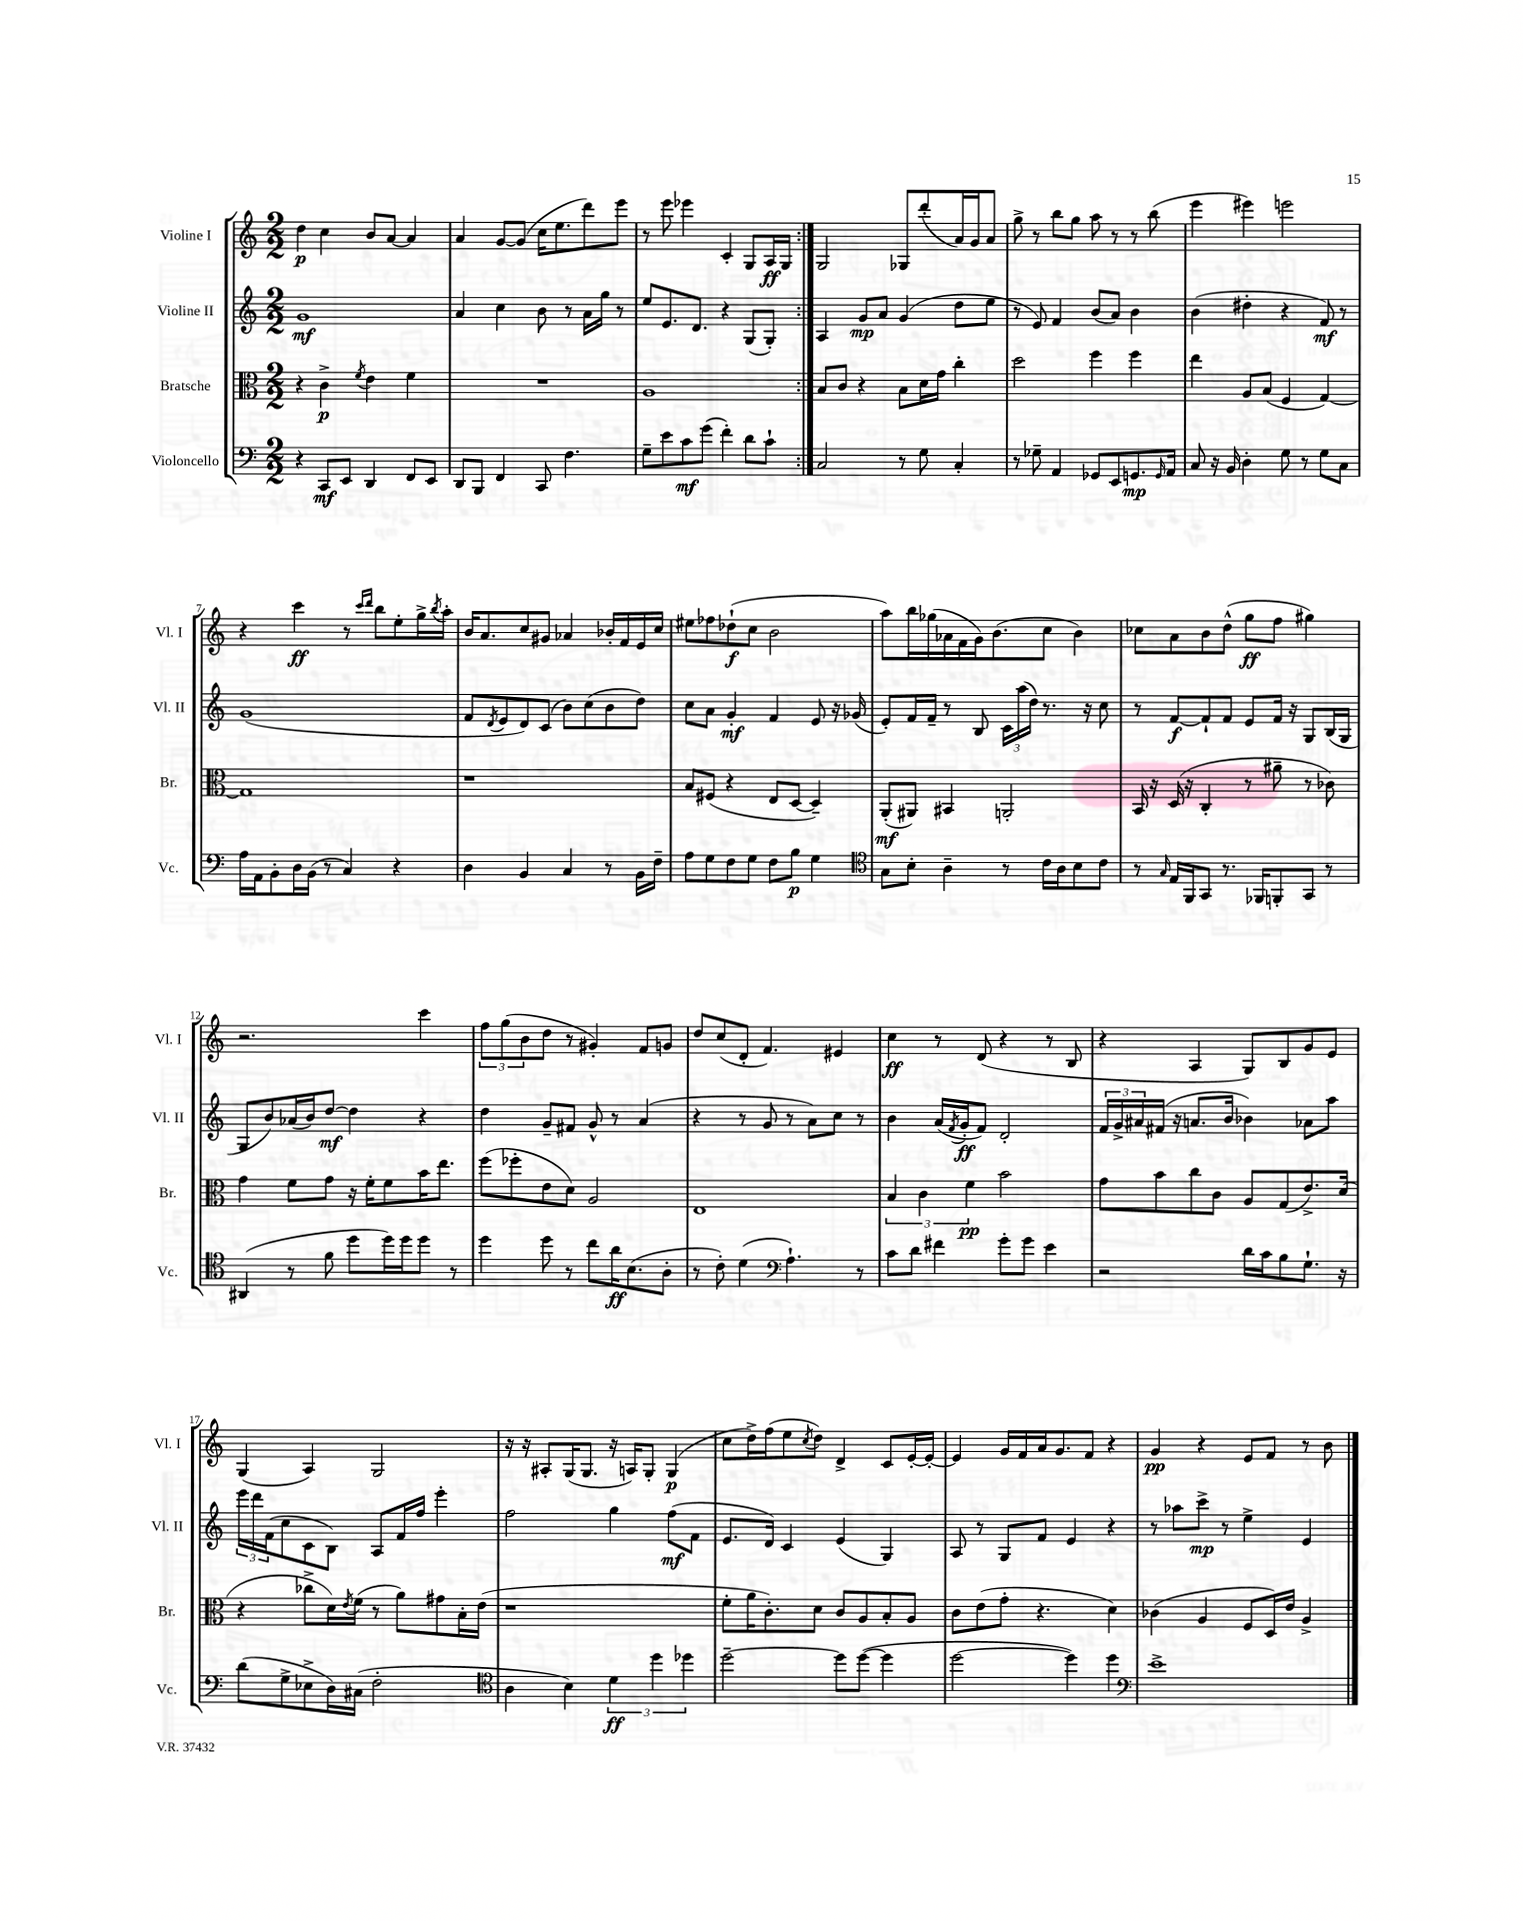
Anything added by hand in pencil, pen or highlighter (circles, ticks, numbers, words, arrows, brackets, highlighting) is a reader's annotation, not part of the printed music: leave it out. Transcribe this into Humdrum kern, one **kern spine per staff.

**kern	**dynam	**kern	**dynam	**kern	**dynam	**kern	**dynam
*part4	*part4	*part3	*part3	*part2	*part2	*part1	*part1
*staff4	*staff4	*staff3	*staff3	*staff2	*staff2	*staff1	*staff1
*I"Violoncello	*	*I"Bratsche	*	*I"Violine II	*	*I"Violine I	*
*I'Vc.	*	*I'Br.	*	*I'Vl. II	*	*I'Vl. I	*
*clefF4	*	*clefC3	*	*clefG2	*	*clefG2	*
*k[]	*	*k[]	*	*k[]	*	*k[]	*
*M2/2	*	*M2/2	*	*M2/2	*	*M2/2	*
=1	=1	=1	=1	=1	=1	=1	=1
4r	.	4r	.	1g	mf	4dd\	p
8CC/L	mf	4c^\	p	.	.	4cc\	.
8EE/J	.	.	.	.	.	.	.
.	.	8qf/	.	.	.	.	.
4DD/	.	4e\	.	.	.	8b/L	.
.	.	.	.	.	.	[8a/J	.
8FF/L	.	4f\	.	.	.	4a/]	.
8EE/J	.	.	.	.	.	.	.
=2	=2	=2	=2	=2	=2	=2	=2
8DD/L	.	1r	.	4a/	.	4a/	.
8BBB/J	.	.	.	.	.	.	.
4FF/	.	.	.	4cc\	.	[8g/L	.
.	.	.	.	.	.	(8g/J]	.
8CC/	.	.	.	8b\	.	16cc\KL	.
.	.	.	.	.	.	8.ee\	.
4.F\	.	.	.	8r	.	.	.
.	.	.	.	16a\LL	.	8ddd\)	.
.	.	.	.	16gg\JJ	.	.	.
.	.	.	.	8r	.	8eee\J	.
=3	=3	=3	=3	=3	=3	=3	=3
8G~\L	.	1A	.	8ee/L	.	8r	.
8e\	.	.	.	8.e/	.	8eee\	.
8c\	mf	.	.	.	.	4eee-X\	.
.	.	.	.	8.d/J	.	.	.
(8g\J	.	.	.	.	.	.	.
4f'\)	.	.	.	4r	.	4c'/	.
8d\L	.	.	.	(8G/L	.	8G/L	.
8c`\J	.	.	.	8G'/J)	.	16A/L	ff
.	.	.	.	.	.	16G/JJ	.
=4:|!	=4:|!	=4:|!	=4:|!	=4:|!	=4:|!	=4:|!	=4:|!
2C/	.	8B/L	.	4A/	.	2G/	.
.	.	8c/J	.	.	.	.	.
.	.	4r	.	8g/L	mp	.	.
.	.	.	.	8a/J	.	.	.
8r	.	8B\L	.	(4g/	.	8G-X/L	.
8G\	.	16d\L	.	.	.	(8ddd'/	.
.	.	16g\JJ	.	.	.	.	.
4C'/	.	4cc'\	.	8dd\L	.	16a/L)	.
.	.	.	.	.	.	16g/J	.
.	.	.	.	8ee\J	.	8a/J	.
=5	=5	=5	=5	=5	=5	=5	=5
8r	.	2dd\	.	8r	.	8gg^\	.
8G-X~\	.	.	.	8e/)	.	8r	.
4AA/	.	.	.	4f/	.	8bb\L	.
.	.	.	.	.	.	8gg\J	.
8GG-X/L	.	4ff\	.	(8b/L	.	8aa\	.
8EE/	.	.	.	8a/J)	.	8r	.
8.GGn/	mp	4ff\	.	4b\	.	8r	.
.	.	.	.	.	.	(8bb\	.
16qqGG/	.	.	.	.	.	.	.
16AA/Jk	.	.	.	.	.	.	.
=6	=6	=6	=6	=6	=6	=6	=6
8C/	.	4ee\	.	(4b\	.	4eee\	.
16r	.	.	.	.	.	.	.
16BB/	.	.	.	.	.	.	.
4D'\	.	8A/L	.	4dd#X'\	.	4eee#X\)	.
.	.	(8B/J	.	.	.	.	.
8G\	.	4F/	.	4r	.	2eeen\	.
8r	.	.	.	.	.	.	.
8G\L	.	[4G/)	.	8f/)	mf	.	.
8C\J	.	.	.	8r	.	.	.
!!LO:LB:g=z
=7	=7	=7	=7	=7	=7	=7	=7
16A\LL	.	1G]	.	(1g	.	4r	.
16AA\J	.	.	.	.	.	.	.
8BB'\	.	.	.	.	.	.	.
16D\L	.	.	.	.	.	4ccc\	ff
(16BB\JJ	.	.	.	.	.	.	.
8r	.	.	.	.	.	.	.
4C/)	.	.	.	.	.	8r	.
.	.	.	.	.	.	16qqccc/LL	.
.	.	.	.	.	.	16qqddd/JJ	.
.	.	.	.	.	.	8bb\L	.
4r	.	.	.	.	.	8ee'\	.
.	.	.	.	.	.	16gg^\L	.
.	.	.	.	.	.	8qbb/	.
.	.	.	.	.	.	16aa'\JJ	.
=8	=8	=8	=8	=8	=8	=8	=8
4D\	.	1r	.	8f/L	.	16b/KL	.
.	.	.	.	.	.	8.a/	.
.	.	.	.	8qd/	.	.	.
.	.	.	.	8e/	.	.	.
4BB/	.	.	.	8d/)	.	8cc/	.
.	.	.	.	(8c/J	.	8g#X/J	.
4C/	.	.	.	8b\L)	.	4a-X/	.
.	.	.	.	(8cc\	.	.	.
8r	.	.	.	8b\	.	16b-X'/LL	.
.	.	.	.	.	.	16f/	.
16BB\LL	.	.	.	8dd\J)	.	16e/	.
16F~\JJ	.	.	.	.	.	16cc/JJ	.
=9	=9	=9	=9	=9	=9	=9	=9
8A\L	.	8B/L	.	8cc\L	.	8ee#X\L	.
8G\	.	(8F#X/J	.	8a\J	.	8ff-X\	.
8F\	.	4r	.	4g'/	mf	(8dd-X`\	f
8G\J	.	.	.	.	.	8cc\J	.
8F\L	.	8E/L	.	4f/	.	2b\	.
8B\J	p	[8D/J	.	.	.	.	.
4G\	.	4D~/])	.	8e/	.	.	.
.	.	.	.	16r	.	.	.
.	.	.	.	(16g-X/	.	.	.
=10	=10	=10	=10	=10	=10	=10	=10
*clefC4	*	*	*	*	*	*	*
8G\L	.	(8AA'/L	mf	8e'/L)	.	8aa\L)	.
8B'\J	.	8AA#X/J)	.	16f/L	.	16bb\L	.
.	.	.	.	16f~/JJ	.	(16gg-X\	.
4A~\	.	4BB#X/	.	8r	.	16a-X\	.
.	.	.	.	.	.	16f\	.
.	.	.	.	8B/	.	16g\J)	.
.	.	.	.	.	.	(8.b\	.
8r	.	2AAn'/	.	24c\LL	.	.	.
.	.	.	.	(24aa\	.	.	.
.	.	.	.	24dd\JJ)	.	.	.
16c\LL	.	.	.	8.r	.	8cc\J	.
16A\J	.	.	.	.	.	.	.
8B\	.	.	.	.	.	4b\)	.
.	.	.	.	16r	.	.	.
8c\J	.	.	.	8cc\	.	.	.
=11	=11	=11	=11	=11	=11	=11	=11
8r	.	16BB/	.	8r	.	8cc-X\L	.
.	.	16r	.	.	.	.	.
16qqG/	.	.	.	.	.	.	.
16E/LL	.	(16D/	.	[8f/L	f	8a\	.
16FF/J	.	16r	.	.	.	.	.
8GG/J	.	4C'/	.	8f`/]	.	8b\	.
8.r	.	.	.	8f/J	.	(8dd^^\J	.
.	.	8r	.	8e/L	.	8gg\L	ff
16FF-X/KL	.	.	.	.	.	.	.
8FFn'/	.	8a#X~\	.	16f/Jk	.	8ff\J	.
.	.	.	.	16r	.	.	.
8GG/J	.	8r	.	8G/L	.	4gg#X\)	.
8r	.	8c-X\)	.	(16B/L	.	.	.
.	.	.	.	16G/JJ	.	.	.
!!LO:LB:g=z
=12	=12	=12	=12	=12	=12	=12	=12
(4AA#X/	.	4g\	.	8G/L	.	2.r	.
.	.	.	.	8b/)	.	.	.
8r	.	8f\L	.	(16a-X/L	.	.	.
.	.	.	.	16b/J)	.	.	.
8f\	.	8g\J	.	[8dd/J	mf	.	.
8dd\L	.	16r	.	4dd\]	.	.	.
.	.	16f'\KL	.	.	.	.	.
16dd\L)	.	8f\	.	.	.	.	.
16dd\J	.	.	.	.	.	.	.
8dd\J	.	16b\K	.	4r	.	4ccc\	.
.	.	8.ee\J	.	.	.	.	.
8r	.	.	.	.	.	.	.
=13	=13	=13	=13	=13	=13	=13	=13
4dd\	.	(8ff\L	.	4dd\	.	12ff\L	.
.	.	.	.	.	.	(12gg\	.
.	.	8ff-X'\	.	.	.	.	.
.	.	.	.	.	.	12b\	.
8dd\	.	8e\	.	8g~/L	.	8dd\J	.
8r	.	8d\J)	.	8f#X/J	.	8r	.
8cc\L	.	2A/	.	8g^^/	.	4g#X'/)	.
16a\K	ff	.	.	8r	.	.	.
(8.B\	.	.	.	.	.	.	.
.	.	.	.	(4a/	.	8f/L	.
8A'\J	.	.	.	.	.	8gn/J	.
=14	=14	=14	=14	=14	=14	=14	=14
8r	.	1E	.	4r	.	8dd/L	.
8c'\)	.	.	.	.	.	(8cc/	.
(4d\	.	.	.	8r	.	8d'/J	.
.	.	.	.	8g/	.	4.f/)	.
*clefF4	*	*	*	*	*	*	*
4.A`\)	.	.	.	8r	.	.	.
.	.	.	.	8a\L)	.	.	.
.	.	.	.	8cc\J	.	4e#X/	.
8r	.	.	.	8r	.	.	.
=15	=15	=15	=15	=15	=15	=15	=15
8c\L	.	6B/	.	4b\	.	4cc\	ff
8d\J	.	.	.	.	.	.	.
.	.	6c\	.	.	.	.	.
4f#X\	.	.	.	(16a/LL	.	8r	.
.	.	.	.	8qf/	.	.	.
.	.	.	.	16g'/J	ff	.	.
.	.	6f\	pp	.	.	.	.
.	.	.	.	8f/J)	.	(8d/	.
8g'\L	.	2b\	.	2d'/	.	4r	.
8g\J	.	.	.	.	.	.	.
4e\	.	.	.	.	.	8r	.
.	.	.	.	.	.	8B/	.
=16	=16	=16	=16	=16	=16	=16	=16
2r	.	8g\L	.	24f/LL	.	4r	.
.	.	.	.	24g^/	.	.	.
.	.	.	.	24a#X/	.	.	.
.	.	8b\	.	(16f#X/JJ	.	.	.
.	.	.	.	16r	.	.	.
.	.	8cc\	.	8.an/L	.	4A/	.
.	.	8c\J	.	.	.	.	.
.	.	.	.	16b/Jk	.	.	.
16d\LL	.	8A/L	.	4b-X\)	.	8G/L)	.
16c\J	.	.	.	.	.	.	.
8B\	.	(8G/	.	.	.	8B/	.
8.G`\J	.	8.e^/)	.	8a-X\L	.	8g/	.
.	.	.	.	8aa\J	.	8e/J	.
16r	.	(16d/Jk	.	.	.	.	.
!!LO:LB:g=z
=17	=17	=17	=17	=17	=17	=17	=17
(8d\L	.	4r	.	24eee\LL	.	(4G/	.
.	.	.	.	24ddd\	.	.	.
.	.	.	.	(24f\J	.	.	.
8G^\	.	.	.	8cc\	.	.	.
8E-X^\	.	8cc-X^\L	.	8c\	.	4A/)	.
16D\L)	.	16d\L)	.	8B\J)	.	.	.
.	.	8qe/	.	.	.	.	.
(16C#X\JJ	.	(16f\JJ	.	.	.	.	.
2F'\	.	8r	.	8A/L	.	2G/	.
.	.	8a\L)	.	16f/L	.	.	.
.	.	.	.	16ff/JJ	.	.	.
.	.	8g#X\	.	4eee'\	.	.	.
.	.	16B'\L	.	.	.	.	.
.	.	(16e\JJ	.	.	.	.	.
=18	=18	=18	=18	=18	=18	=18	=18
*clefC4	*	*	*	*	*	*	*
4A\	.	1r	.	2ff\	.	16r	.
.	.	.	.	.	.	16r	.
.	.	.	.	.	.	8A#X'/L	.
4B\)	.	.	.	.	.	(16G/K	.
.	.	.	.	.	.	8.G/J	.
6d\	ff	.	.	4gg\	.	16r	.
.	.	.	.	.	.	16An/KL)	.
.	.	.	.	.	.	8G'/J	.
6dd\	.	.	.	.	.	.	.
.	.	.	.	(8ff\L	mf	(4G/	p
6dd-X\	.	.	.	.	.	.	.
.	.	.	.	8f\J	.	.	.
=19	=19	=19	=19	=19	=19	=19	=19
[2dd~\	.	8f'\L	.	8.e/L	.	8cc\L	.
.	.	16a\K	.	.	.	16dd^\L)	.
.	.	8.c'\)	.	16d/Jk)	.	(16ff\J	.
.	.	.	.	4c/	.	8ee\	.
.	.	.	.	.	.	8qcc/	.
.	.	8d\J	.	.	.	8dd\J)	.
8dd\L]	.	8c/L	.	(4e/	.	4d^/	.
([8dd\J	.	8A/	.	.	.	.	.
4dd\]	.	8B'/	.	4G/)	.	8c/L	.
.	.	8A/J	.	.	.	[16e'/L	.
.	.	.	.	.	.	16e'/JJ_	.
=20	=20	=20	=20	=20	=20	=20	=20
[2dd\	.	8c\L	.	8A/	.	4e/]	.
.	.	(8e\	.	8r	.	.	.
.	.	8g'\J	.	8G/L	.	16g/LL	.
.	.	.	.	.	.	16f/	.
.	.	4.r	.	8f/J	.	16a/J	.
.	.	.	.	.	.	8.g/	.
4dd\])	.	.	.	4e/	.	.	.
.	.	.	.	.	.	8f/J	.
4dd\	.	4d\)	.	4r	.	4r	.
=21	=21	=21	=21	=21	=21	=21	=21
*clefF4	*	*	*	*	*	*	*
1e^	.	(4c-X\	.	8r	.	4g/	pp
.	.	.	.	8aa-X\L	.	.	.
.	.	4A/	.	8ccc^\J	mp	4r	.
.	.	.	.	8r	.	.	.
.	.	8F/L	.	4ee^\	.	8e/L	.
.	.	16D/L)	.	.	.	8f/J	.
.	.	16e/JJ	.	.	.	.	.
.	.	4A^/	.	4e/	.	8r	.
.	.	.	.	.	.	8b\	.
==	==	==	==	==	==	==	==
*-	*-	*-	*-	*-	*-	*-	*-
